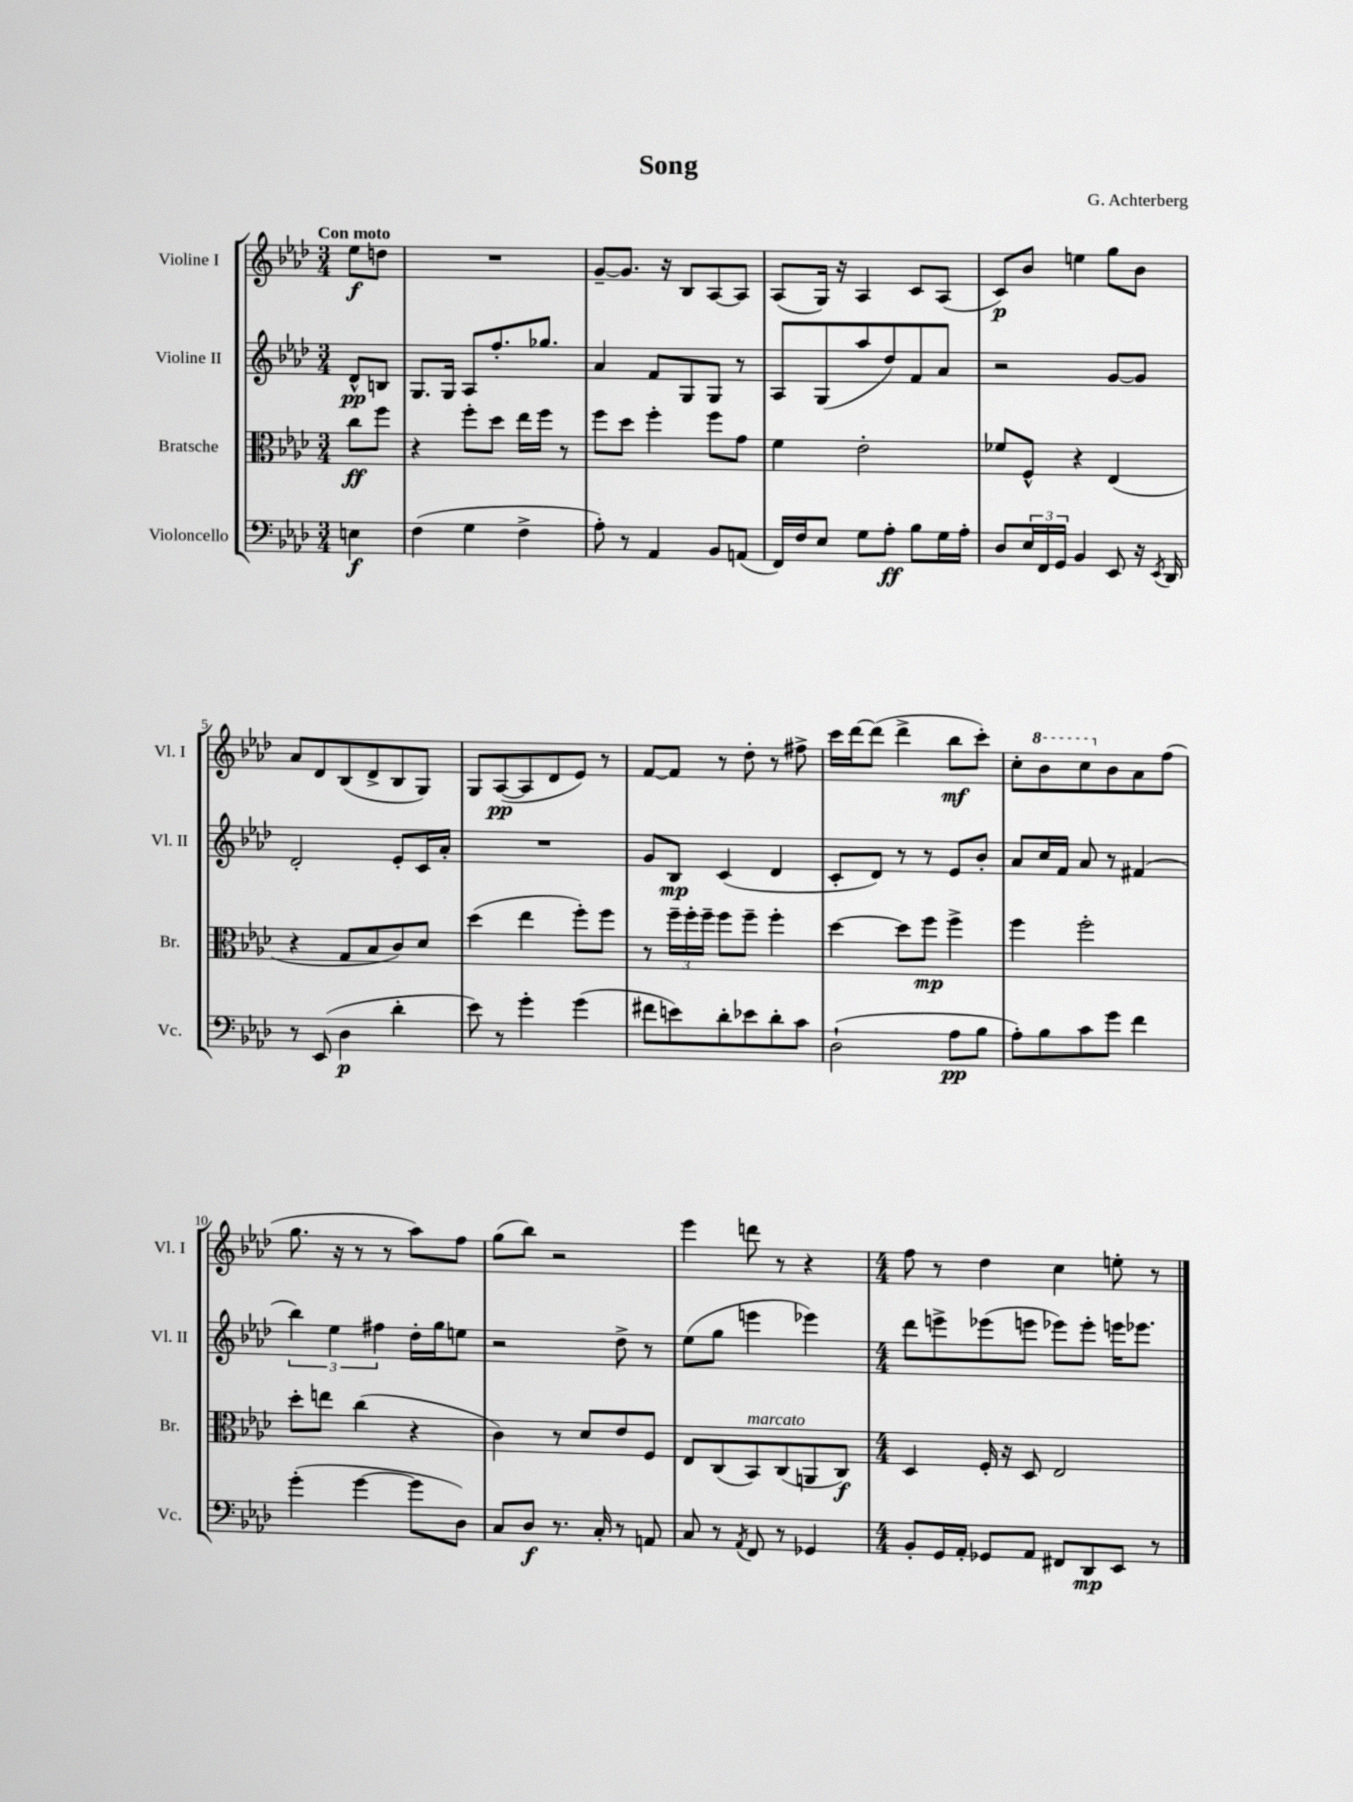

**kern	**kern	**kern	**kern
*staff4	*staff3	*staff2	*staff1
*clefF4	*clefC3	*clefG2	*clefG2
*k[b-e-a-d-]	*k[b-e-a-d-]	*k[b-e-a-d-]	*k[b-e-a-d-]
*M3/4	*M3/4	*M3/4	*M3/4
4E	8cc	8d-^^	8ee-
.	8ff	8B	8dd
=	=	=	=
(4F	4r	8.G	2.r
.	.	16G	.
4G	8ff'	8A-	.
.	8dd-	8.ff'	.
4F^	16ee-	.	.
.	16ff	8.gg-	.
.	8r	.	.
=	=	=	=
8A-')	8ff	4a-	[8g~
8r	8dd-	.	8.g]
4AA-	4ff'	8f	.
.	.	.	16r
.	.	8G	8B-
8BB-	8ff	8G	[8A-
(8AA	8g	8r	8A-]
=	=	=	=
16FF)	4f	8A-	(8A-
16F	.	.	.
8E-	.	(8G	16G)
.	.	.	16r
8G	2e-'	8aa-	4A-
8A-'	.	8dd-)	.
8B-	.	8f	8c
16G	.	8a-	(8A-
16A-'	.	.	.
=	=	=	=
8D-	8f-	2r	8c)
24E-	8F^^	.	8b-
24FF	.	.	.
24GG	.	.	.
4BB-	4r	.	4ee
8EE-	(4E-	[8g	8gg
16r	.	8g]	8b-
8qEE-	.	.	.
16DD-	.	.	.
=	=	=	=
8r	4r	2d-'	8a-
(8EE-	.	.	8d-
4D-	8G	.	(8B-
.	8B-	.	8d-^
4d-'	8c)	8e-'	8B-
.	8d-	16c	8G)
.	.	16a-'	.
=	=	=	=
8e-)	(4dd-	2.r	8G
8r	.	.	([8A-
4g'	4ee-	.	8A-]
.	.	.	8d-
(4g	8ff')	.	8e-)
.	8ff	.	8r
=	=	=	=
8f#	8r	8g	[8f
8e)	24ff~	8B-	8f]
.	24ff'	.	.
.	24ff~	.	.
8d-'	8ff	(4c	8r
8e-	8ff~	.	8dd-'
8d-'	4ff'	4d-	8r
8c	.	.	8ff#^
=	=	=	=
(2D-`	[4dd-	8c'	16ccc
.	.	.	[16ddd-
.	.	8d-)	(8ddd-]
.	8dd-]	8r	4ddd-^
.	8ff	8r	.
8A-	4ff^	8e-	8bb-
8B-	.	8b-'	8ccc')
=	=	=	=
8A-')	4ff	8a-	8cc'
8B-	.	16cc	8bb-
.	.	16f	.
8c	2ff'	8a-	8ccc
8g	.	8r	8b-
4f	.	(4f#	8a-
.	.	.	(8ff
=	=	=	=
(4g'	8dd-'	6bb-)	8.gg
.	8ee	.	.
.	.	6ee-	.
.	.	.	16r
[4g	(4cc	.	8r
.	.	6ff#	.
.	.	.	8r
8g]	4r	16dd-'	8aa-)
.	.	16gg	.
8D-)	.	8ee	8ff
=	=	=	=
8C	4c)	2r	(8gg
8D-	.	.	8bb-)
8.r	8r	.	2r
.	8d-	.	.
16C'	.	.	.
8r	8e-	8dd-^	.
8AA	8F	8r	.
=	=	=	=
8C	8E-	(8ee-	4eee-
8r	(8C	8gg	.
8qAA-	.	.	.
8FF	8BB-)	4eee	8ddd
8r	(8C	.	8r
4GG-	8AA	4eee-)	4r
.	8C)	.	.
=	=	=	=
*M4/4	*M4/4	*M4/4	*M4/4
8BB-'	4D-	8ddd-	8ff
16GG	.	8eee^	8r
16AA-'	.	.	.
8GG-	16F'	(8eee-	4dd-
.	16r	.	.
8AA-	8D-	8eee	.
8FF#	2E-	8eee-)	4cc
8DD-	.	8eee-'	.
8EE-	.	16eee	8ee'
.	.	8.eee-	.
8r	.	.	8r
==	==	==	==
*-	*-	*-	*-
